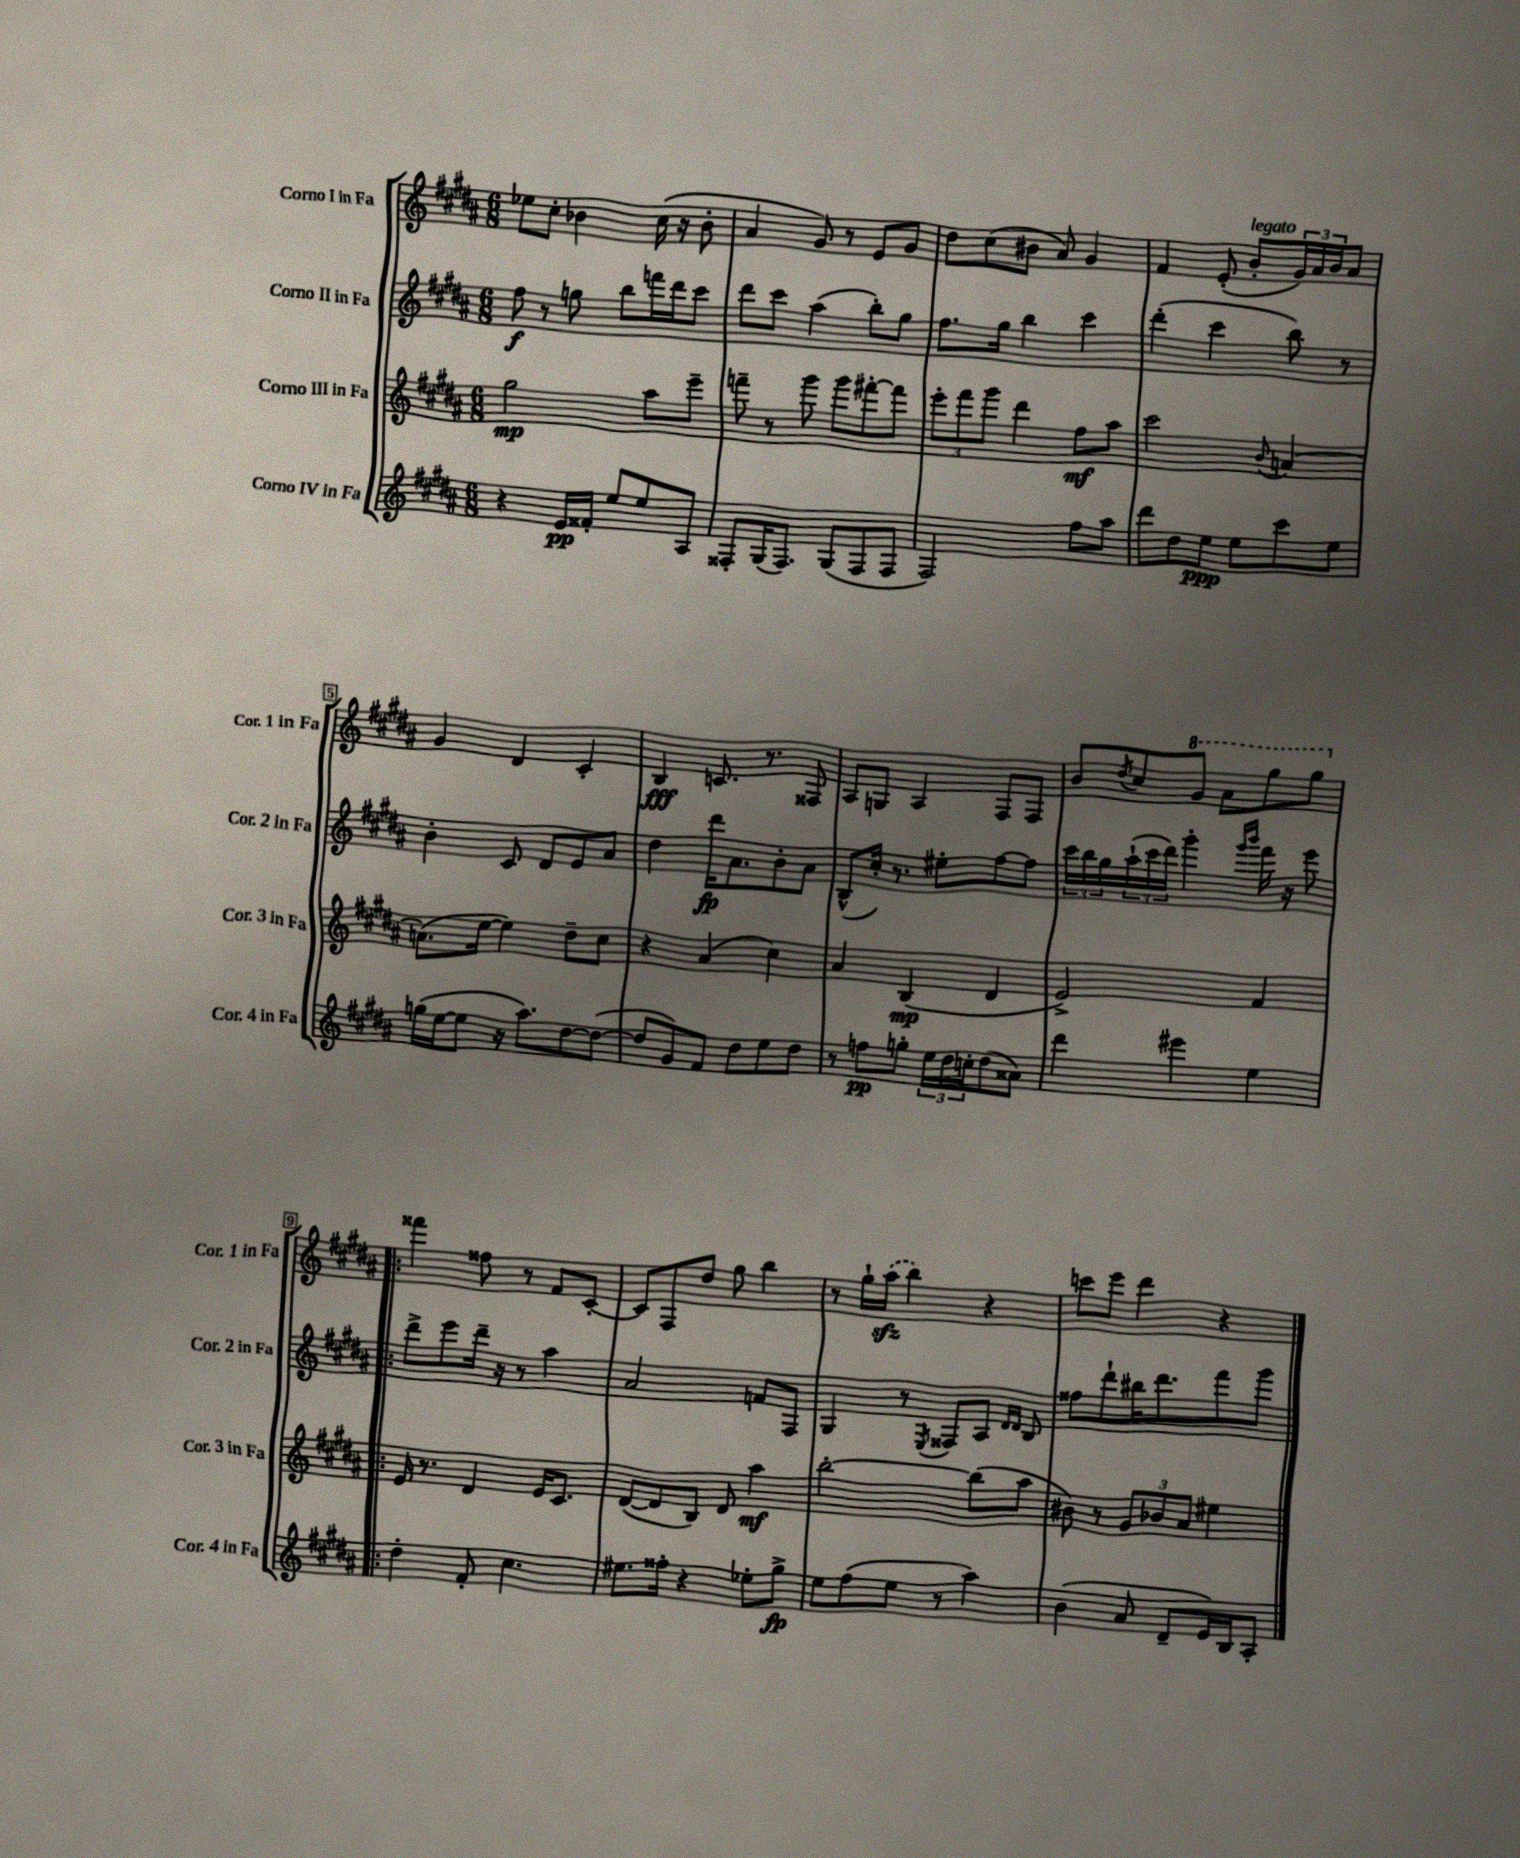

**kern	**kern	**kern	**kern
*staff4	*staff3	*staff2	*staff1
*clefG2	*clefG2	*clefG2	*clefG2
*k[f#c#g#d#a#]	*k[f#c#g#d#a#]	*k[f#c#g#d#a#]	*k[f#c#g#d#a#]
*M6/8	*M6/8	*M6/8	*M6/8
4r	2gg#	8ff#	8ee-
.	.	8r	8cc#'
16e	.	8gg	4b-
16f##'	.	.	.
8ee	.	8bb	.
8ee	8aa#	16fff	(16cc#
.	.	16ddd#	16r
8A#	8eee~	8ccc#	8b-'
=	=	=	=
8F##'	8fff~	8ddd#	4a#
(16G#	8r	8ccc#	.
8.F##)	.	.	.
.	8ggg#	(4aa#	8g#)
(8G#	8ggg#	.	8r
8F##	[8fff#'	8bb')	8e
8F##	8fff#]	8gg#	8g#
=	=	=	=
2F#)	12eee'	8.ff#	8dd#
.	12fff#	.	.
.	.	.	(8cc#
.	12ggg#	.	.
.	.	16gg#	.
.	4ddd#	4bb	8b#
.	.	.	8a#)
8ff#	8ff#	4ccc#	4g#
8aa#	8aa#	.	.
=	=	=	=
8ddd#	2ccc#	(4ddd#'	4f#
8dd#	.	.	.
8ee	.	4ccc#	(8e'
8ee	.	.	8b'
.	8qqb	.	.
8ccc#	[4a	8bb)	24g#)
.	.	.	24a#
.	.	.	24b
8ee	.	8r	8a#
=	=	=	=
(16gg	(8.a]	4b'	4g#
[16ee	.	.	.
8ee]	.	.	.
.	[16ee	.	.
16r	4ee])	8c#	4d#
8.aa#)	.	.	.
.	.	8d#	.
[8dd#	8dd#~	8e	4c#'
(8dd#_	8cc#	8a#	.
=	=	=	=
8dd#]	4r	4dd#	4B
8g#)	.	.	.
8f#	(4a#	16ddd#	8.c
.	.	8.a#	.
8dd#	.	.	.
.	.	.	8.r
8ee	4cc#)	8b'	.
8dd#	.	8a#	8F##
=	=	=	=
8r	4a#	(8B^^	8A#
8ff	.	16cc#')	8G
.	.	8.r	.
8gg'	(4B	.	4A#
24ee	.	8ee#'	.
24dd#	.	.	.
24cc'	.	.	.
(8dd#	4d#	[8ff#	8F#
8a##)	.	8ff#]	8F#
=	=	=	=
4ddd#	2e^)	24ccc#	8b
.	.	24bb	.
.	.	24gg#	.
.	.	.	8qdd#
.	.	(24aa#`	8cc#
.	.	24ccc#	.
.	.	24ddd#)	.
4eee#	.	4ggg#'	8gg#
.	.	.	8aa#
.	.	16qqggg#	.
.	.	16qqbbb	.
4ee	4f#	16fff#	8ggg#
.	.	16r	.
.	.	8eee	8ggg#
=!|:	=!|:	=!|:	=!|:
4dd#'	16e	8ddd#^	4fff##
.	8.r	.	.
.	.	8eee	.
8f#'	4d#	16ddd#~	8ff##
.	.	16r	.
4.cc#	.	8r	8r
.	16e	4aa#	8f#
.	8.c#	.	.
.	.	.	[8c#'
=	=	=	=
8.ee#	([8d#	2a#	8c#]
.	8d#]	.	8F#
16ff##'	.	.	.
4r	8B)	.	8dd#
.	8d#	.	8gg#
8ee-'	4aa#	8f	4bb
8gg#^	.	8F#	.
=	=	=	=
8ee	[2bb'	4G#	8r
(8ff#	.	.	16gg#`
.	.	.	(16aa#
8ee	.	8r	4bb)
.	.	8qE	.
8r	.	8F##	.
4aa#)	(8bb]	8A#	4r
.	.	16qqd#	.
.	.	16qqd#	.
.	8aa#	8B	.
=	=	=	=
(4b	8b#)	8ff##	8ccc
.	8r	8ddd#`	8eee
8a#	12g#	16bb#	4ddd#
.	.	8.ddd#	.
.	12b-	.	.
8d#~	.	.	.
.	12a#	.	.
16e)	4ee#	8fff#	4r
16B	.	.	.
8A#'	.	8ggg#	.
==	==	==	==
*-	*-	*-	*-
